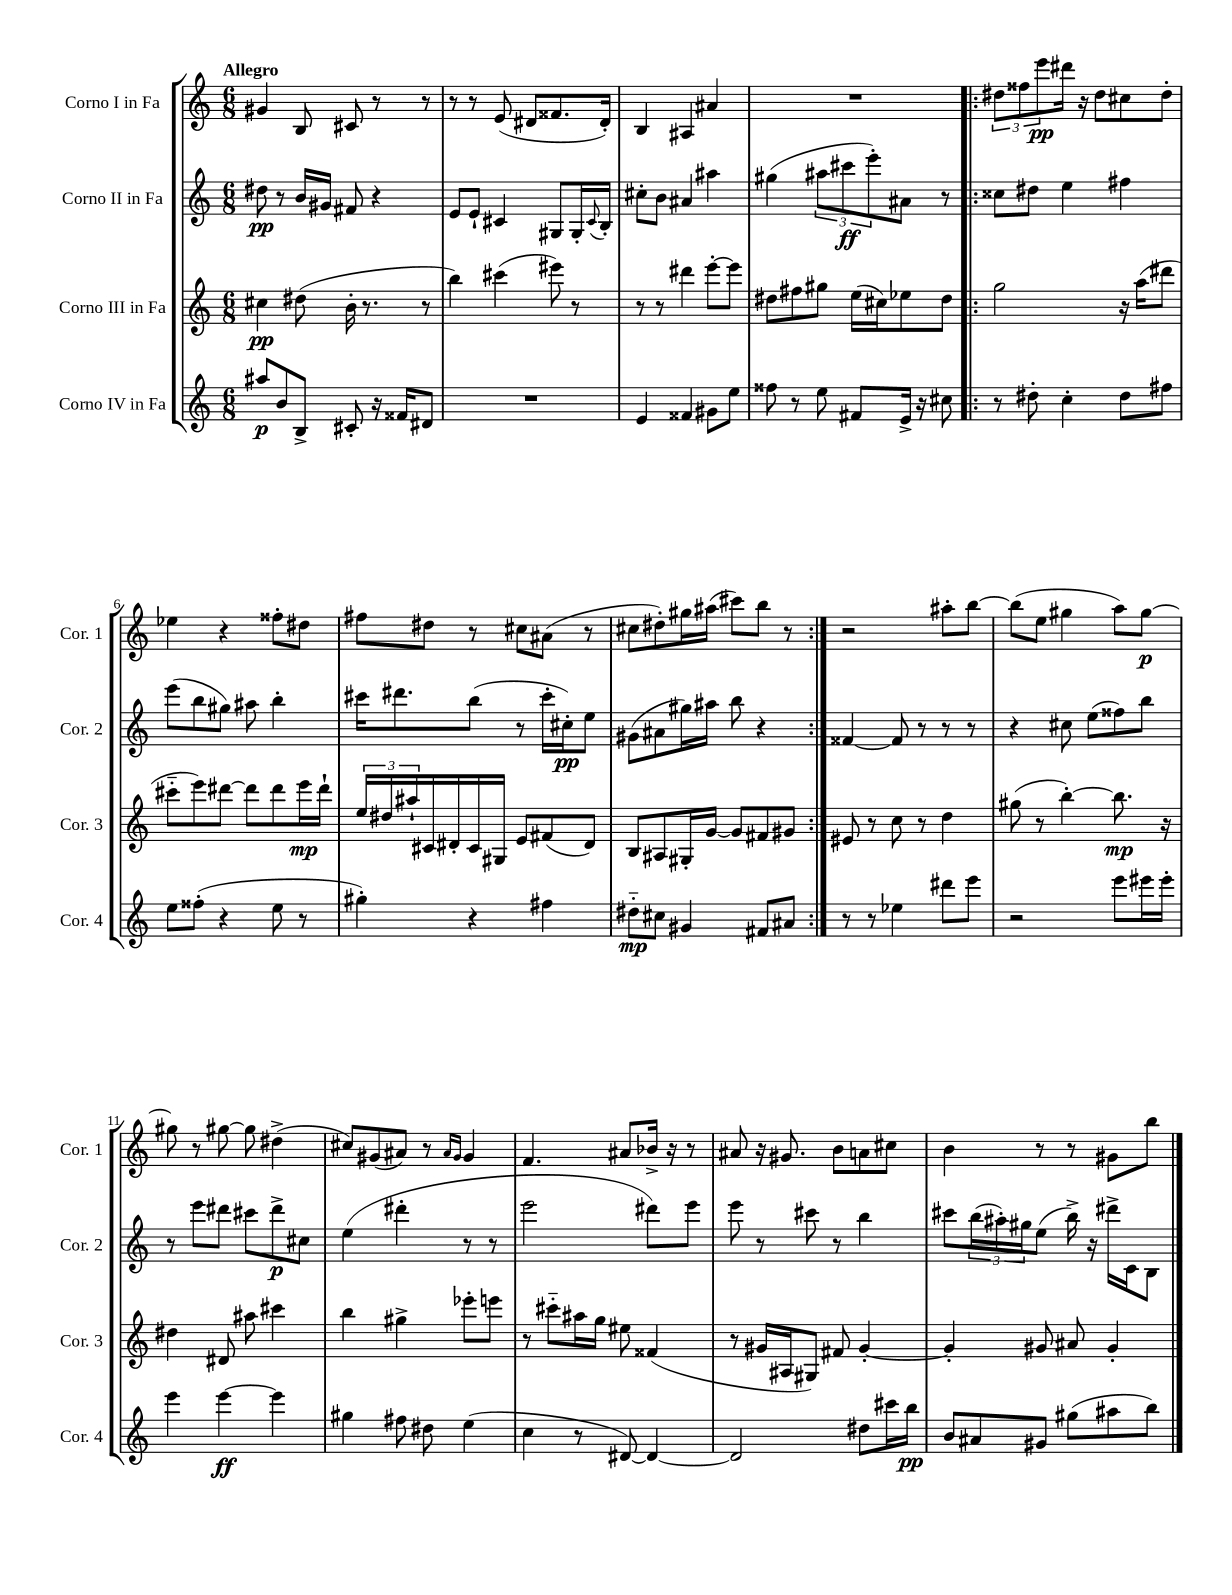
<<
\new StaffGroup <<
\new Staff = "s0" \with { instrumentName = "Corno I in Fa" shortInstrumentName = "Cor. 1" } {
    \clef treble \key c \major \numericTimeSignature \time 6/8 \tempo "Allegro"
    gis'4 b8 cis'8 r8 r8 |
    r8 r8 e'8( dis'8 fisis'8. dis'16-.) |
    b4 ais4 ais'4 |
    R2. |
    \repeat volta 2 { \tuplet 3/2 { dis''8 fisis''8 e'''8\pp } dis'''16 r16 dis''8 cis''8 dis''8-. |
    ees''4 r4 fisis''8-. dis''8 |
    fis''8 dis''8 r8 cis''8 ais'8( r8 |
    cis''8 dis''8-.) gis''16 ais''16( cis'''8) b''8 r8 | }
    r2 ais''8-. b''8~ |
    b''8( e''8 gis''4 a''8) gis''8~\p |
    gis''8 r8 gis''8~ gis''8 dis''4->( |
    cis''8) gis'8( ais'8) r8 \grace { ais'16 gis'16 } gis'4 |
    f'4. ais'8 bes'16-> r16 r8 |
    ais'8 r16 gis'8. b'8 a'8 cis''8 |
    b'4 r8 r8 gis'8 b''8 \bar "|." |
}
\new Staff = "s1" \with { instrumentName = "Corno II in Fa" shortInstrumentName = "Cor. 2" } {
    \clef treble \key c \major \numericTimeSignature \time 6/8
    dis''8\pp r8 b'16 gis'16 fis'8 r4 |
    e'8 e'8-! cis'4 gis8 gis16-. \appoggiatura { cis'8 } b16-. |
    cis''8-. b'8 ais'4 ais''4 |
    gis''4( \tuplet 3/2 { ais''8 cis'''8\ff e'''8-.) } ais'8 r8 |
    \repeat volta 2 { cisis''8 dis''8 e''4 fis''4 |
    e'''8( b''8 gis''8) ais''8 b''4-. |
    cis'''16 dis'''8. b''8( r8 cis'''16-. cis''16-.\pp) e''8 |
    gis'8( ais'8 gis''16) ais''16 b''8 r4 | }
    fisis'4~ fisis'8 r8 r8 r8 |
    r4 cis''8 e''8( fisis''8) b''8 |
    r8 e'''8 dis'''8 cis'''8 dis'''8->\p cis''8 |
    e''4( dis'''4-. r8 r8 |
    e'''2 dis'''8) e'''8 |
    e'''8 r8 cis'''8 r8 b''4 |
    cis'''8 \tuplet 3/2 { b''16( ais''16-.) gis''16 } e''8( b''16->) r16 dis'''16-> c'16 b8 \bar "|." |
}
\new Staff = "s2" \with { instrumentName = "Corno III in Fa" shortInstrumentName = "Cor. 3" } {
    \clef treble \key c \major \numericTimeSignature \time 6/8
    cis''4\pp dis''8( b'16-. r8. r8 |
    b''4) cis'''4( eis'''8) r8 |
    r8 r8 dis'''4 e'''8~-. e'''8 |
    dis''8 fis''8 gis''8 e''16( cis''16) ees''8 dis''8 |
    \repeat volta 2 { g''2 r16 a''16( dis'''8 |
    cis'''8-_ e'''8) dis'''8~ dis'''8 dis'''8 e'''16\mp dis'''16-! |
    \tuplet 3/2 { e''16 dis''16 ais''16-! } cis'16 dis'16-. cis'16 gis16 e'8 fis'8( dis'8) |
    b8 ais8 gis16-. g'16~ g'8 fis'8 gis'8 | }
    eis'8 r8 c''8 r8 d''4 |
    gis''8( r8 b''4~-.) b''8.\mp r16 |
    dis''4 dis'8 ais''8 cis'''4 |
    b''4 gis''4-> ees'''8-. e'''8 |
    r8 cis'''8-_ ais''16 g''16 eis''8 fisis'4( |
    r8 gis'16 ais16 gis8) fis'8 gis'4~-. |
    gis'4-. gis'8 ais'8 gis'4-. \bar "|." |
}
\new Staff = "s3" \with { instrumentName = "Corno IV in Fa" shortInstrumentName = "Cor. 4" } {
    \clef treble \key c \major \numericTimeSignature \time 6/8
    ais''8\p b'8 b8-> cis'8-. r16 fisis'16 dis'8 |
    R2. |
    e'4 fisis'4 gis'8 e''8 |
    fisis''8 r8 e''8 fis'8 e'16-> r16 cis''8 |
    \repeat volta 2 { r8 dis''8-. c''4-. dis''8 fis''8 |
    e''8 fisis''8-.( r4 e''8 r8 |
    gis''4-.) r4 fis''4 |
    dis''8-_\mp cis''8 gis'4 fis'8 ais'8 | }
    r8 r8 ees''4 dis'''8 e'''8 |
    r2 e'''8 eis'''16 eis'''16-. |
    e'''4 e'''4~\ff e'''4 |
    gis''4 fis''8 dis''8 e''4( |
    c''4 r8 dis'8~) dis'4~ |
    dis'2 dis''8 cis'''16 b''16\pp |
    b'8 ais'8 gis'8 gis''8( ais''8 b''8) \bar "|." |
}
>>
>>
